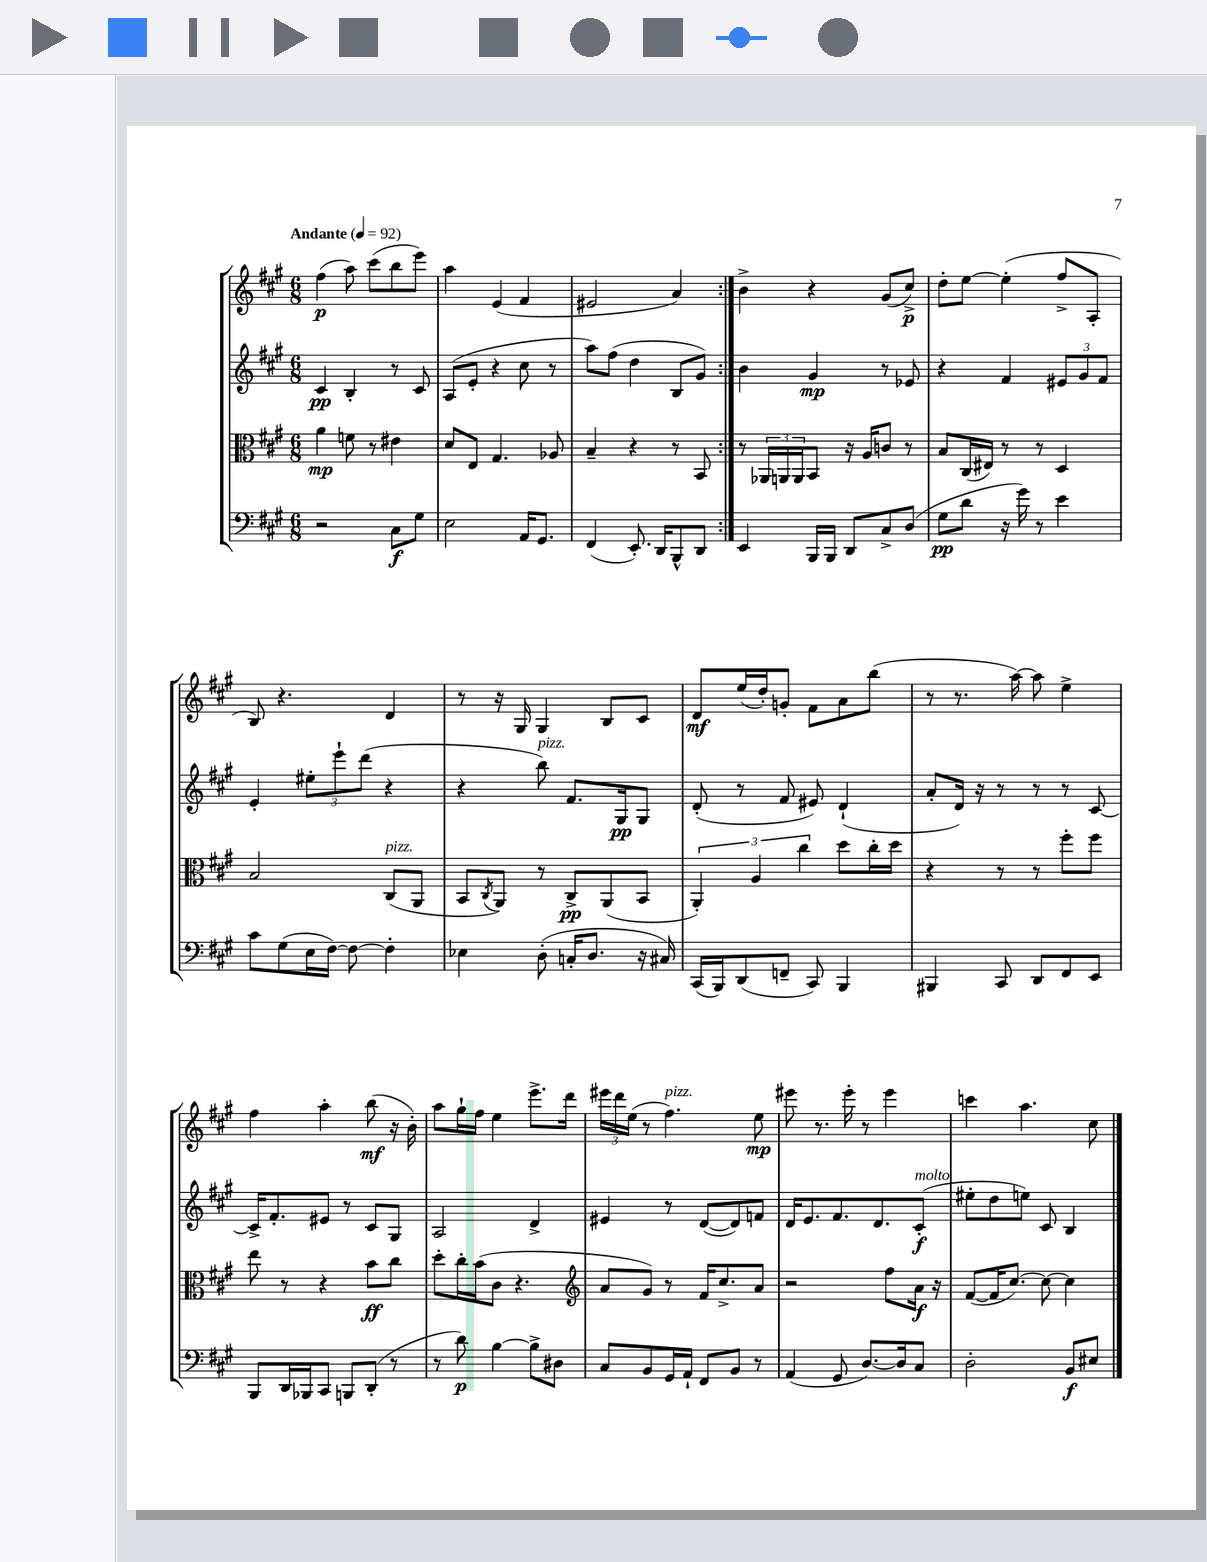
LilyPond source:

<<
\new StaffGroup <<
\new Staff = "s0" {
    \clef treble \key a \major \numericTimeSignature \time 6/8 \tempo "Andante" 4 = 92
    \repeat volta 2 { fis''4\p( a''8) cis'''8( b''8 e'''8) |
    a''4 e'4( fis'4 |
    eis'2 a'4) | }
    b'4-> r4 gis'8( cis''8->\p) |
    d''8-. e''8~ e''4-.( fis''8-> a8-. |
    b8) r4. d'4 |
    r8 r16 gis16 gis4 b8 cis'8 |
    d'8\mf e''16( d''16-.) g'8-. fis'8 a'8 b''8( |
    r8 r8. a''16~) a''8 e''4-> |
    fis''4 a''4-. b''8\mf( r16 b'16-.) |
    a''8 gis''16-! fis''16 e''4 e'''8.-> d'''16 |
    \tuplet 3/2 { eis'''16 d'''16 e''16( } r8 fis''4.^\markup { \italic "pizz." }) e''8\mp |
    eis'''8 r8. eis'''16-. r8 eis'''4 |
    c'''4 a''4. cis''8 \bar "|." |
}
\new Staff = "s1" {
    \clef treble \key a \major \numericTimeSignature \time 6/8
    \repeat volta 2 { cis'4\pp b4-. r8 cis'8 |
    a8( e'8-. r4 cis''8 r8 |
    a''8) fis''8( d''4 b8 gis'8) | }
    b'4 gis'4\mp r8 ees'8 |
    r4 fis'4 \tuplet 3/2 { eis'8 gis'8 fis'8 } |
    e'4-. \tuplet 3/2 { eis''8-. e'''8-! d'''8( } r4 |
    r4 b''8^\markup { \italic "pizz." }) fis'8. gis16\pp gis8 |
    d'8-.( r8 fis'8 eis'8) d'4-!( |
    a'8-. d'16) r16 r8 r8 r8 cis'8~ |
    cis'16-> fis'8.-. eis'8 r8 cis'8 gis8 |
    a2 d'4-> |
    eis'4 r8 d'8~( d'8) f'8 |
    d'16 e'8. fis'8. d'8. cis'8-.\f^\markup { \italic "molto" }( |
    eis''8-. d''8 e''8) cis'8 b4 \bar "|." |
}
\new Staff = "s2" {
    \clef alto \key a \major \numericTimeSignature \time 6/8
    \repeat volta 2 { a'4\mp f'8 r8 eis'4 |
    d'8 e8 gis4. aes8 |
    b4-- r4 r8 b,8 | }
    r8 \tuplet 3/2 { aes,16 a,16 a,16 } b,8 r16 a16 c'8 r8 |
    b8 cis16( eis16) r8 r8 d4 |
    b2 cis8^\markup { \italic "pizz." }( a,8 |
    b,8 \acciaccatura { cis8 } a,8) r8 cis8->\pp a,8( b,8 |
    \tuplet 3/2 { a,4-.) a4 cis''4 } d''8 cis''16-. d''16 |
    r4 r8 r8 fis''8-. fis''8 |
    e''8 r8 r4 b'8\ff cis''8 |
    d''8-. cis''16-. b'16( cis'8 r4. |
    \clef treble a'8 gis'8) r8 fis'16 cis''8.-> a'8 |
    r2 fis''8 a'16\f r16 |
    fis'8~( fis'16 cis''8.~) cis''8~ cis''4 \bar "|." |
}
\new Staff = "s3" {
    \clef bass \key a \major \numericTimeSignature \time 6/8
    \repeat volta 2 { r2 cis8\f gis8 |
    e2 a,16 gis,8. |
    fis,4( e,8.-.) d,16 b,,8-^ d,8 | }
    e,4 b,,16 b,,16 d,8 cis8-> d8( |
    gis8\pp d'8 r16 gis'16) r8 e'4 |
    cis'8 gis8( e16 fis16~) fis8~ fis4-. |
    ees4 d8-.( c16-. d8. r16 cis16) |
    cis,16( b,,16) d,8( f,8-- cis,8) b,,4 |
    bis,,4 cis,8 d,8 fis,8 e,8 |
    b,,8 d,16 bes,,16 cis,8 b,,8 d,8-.( r8 |
    r8 d'8\p) b4~ b8-> dis8 |
    cis8 b,8 gis,16 a,16-! fis,8 b,8 r8 |
    a,4( gis,8 d8.~) d16 cis8 |
    d2-. b,8\f eis8 \bar "|." |
}
>>
>>
\layout { \context { \Score \remove "Bar_number_engraver" } }
